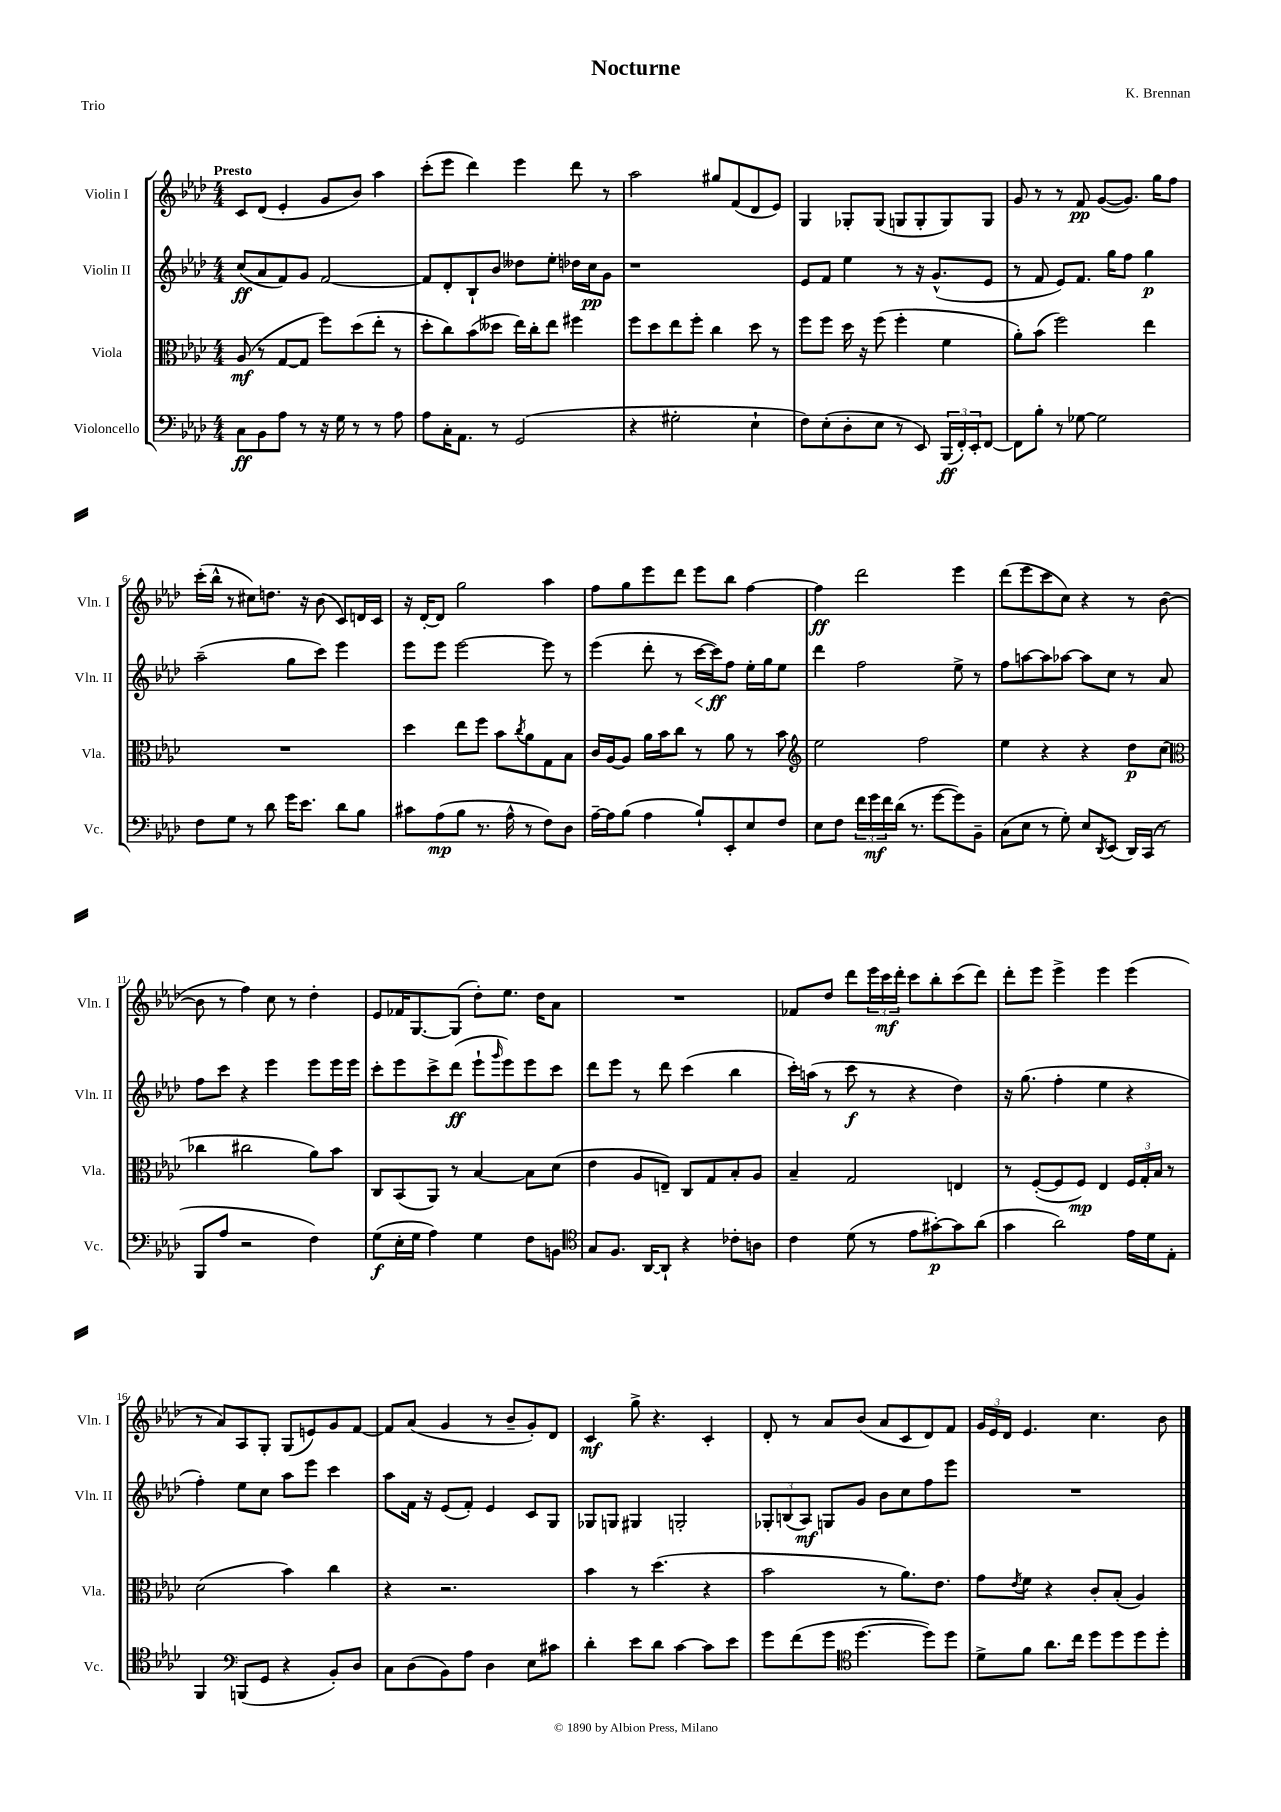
\header { title = "Nocturne" composer = "K. Brennan" piece = "Trio" }
<<
\new StaffGroup <<
\new Staff = "s0" \with { instrumentName = "Violin I" shortInstrumentName = "Vln. I" } {
    \clef treble \key aes \major \numericTimeSignature \time 4/4 \tempo "Presto"
    c'8 des'8( ees'4-. g'8 bes'8) aes''4 |
    c'''8-.( ees'''8 des'''4) ees'''4 des'''8 r8 |
    aes''2 gis''8 f'8( des'8 ees'8) |
    g4 ges8-. ges8( g8 g8-. g8) g8 |
    g'8 r8 r8 f'8\pp g'8~( g'8.) g''16 f''8 |
    c'''16-.( bes''16-^ r8 cis''8) d''8. r16 bes'8( c'8) d'16 c'16 |
    r16 des'16~-. des'8 g''2 aes''4 |
    f''8 g''8 ees'''8 des'''8 ees'''8 bes''8 f''4~ |
    f''4\ff des'''2 ees'''4 |
    des'''8( ees'''8 c'''8 c''8) r4 r8 bes'8~( |
    bes'8 r8 f''4) c''8 r8 des''4-. |
    ees'8 fes'16 g8.~ g8( des''8-.) ees''8. des''16 aes'8 |
    R1 |
    fes'8 des''8 des'''8 \tuplet 3/2 { ees'''16 c'''16\mf des'''16-. } c'''8 bes''8-. c'''8( des'''8) |
    des'''8-. ees'''8 ees'''4-> ees'''4 ees'''4( |
    r8 aes'8) aes8 g8-. g8( e'8) g'8 f'8~ |
    f'8 aes'8( g'4 r8 bes'8-- g'8-.) des'8 |
    c'4\mf g''8-> r4. c'4-. |
    des'8-. r8 aes'8 bes'8( aes'8 c'8 des'8) f'8 |
    \tuplet 3/2 { g'16 ees'16 des'16 } ees'4. c''4. bes'8 \bar "|." |
}
\new Staff = "s1" \with { instrumentName = "Violin II" shortInstrumentName = "Vln. II" } {
    \clef treble \key aes \major \numericTimeSignature \time 4/4
    c''8\ff( aes'8 f'8) g'8 f'2~ |
    f'8 des'8-. bes8-! bes'8 deses''8 ees''8-. des''16 c''16\pp g'8 |
    r1 |
    ees'8 f'8 ees''4 r8 r16 g'8.-^( ees'8 |
    r8 f'8 ees'8) f'8. g''16 f''8 g''4\p |
    aes''2--( g''8 c'''8) ees'''4 |
    ees'''8 ees'''8 ees'''2~ ees'''8 r8 |
    ees'''4( des'''8-. r8 c'''16~\< c'''16\ff\!) f''8 ees''16-. g''16 ees''8 |
    des'''4 f''2 ees''8-> r8 |
    f''8 a''8~ a''8 aes''8~ aes''8 c''8 r8 aes'8 |
    f''8 c'''8 r4 ees'''4 ees'''8 ees'''16 ees'''16 |
    c'''8-. ees'''8 c'''8-> des'''8\ff( ees'''8-! \grace { g'''16 } ees'''8) ees'''8 c'''8 |
    des'''8 ees'''8 r8 des'''8 c'''4( bes''4 |
    c'''16-.) a''16( r8 c'''8\f r8 r4 des''4) |
    r16 g''8.( f''4-. ees''4 r4 |
    f''4-.) ees''8 c''8 aes''8 ees'''8 c'''4 |
    aes''8 f'16 r16 ees'8( f'8-.) ees'4 c'8 g8 |
    ges8 g8 gis4 g2-. |
    \tuplet 3/2 { ges8-. b8( aes8\mf) } g8 g'8 bes'8 c''8 f''8 ees'''8 |
    R1 \bar "|." |
}
\new Staff = "s2" \with { instrumentName = "Viola" shortInstrumentName = "Vla." } {
    \clef alto \key aes \major \numericTimeSignature \time 4/4
    aes8\mf( r8 g8~ g8 f''8) des''8( ees''8-. r8 |
    des''8-. c''8) bes'8( deses''8 ees''16) c''16-. ees''8 fis''4 |
    f''8 des''8 ees''8 f''8-. c''4 des''8 r8 |
    f''8 f''8 des''16 r16 f''8( f''4-. f'4 |
    aes'8-.) bes'8( f''2) ees''4 |
    R1 |
    des''4 ees''8 f''8 bes'8 \acciaccatura { c''8 } aes'8 g8 bes8 |
    c'16 aes16~ aes8 aes'16 bes'16 c''8 r8 aes'8 r8 bes'8 |
    \clef treble ees''2 f''2 |
    ees''4 r4 r4 des''8\p c''8( |
    \clef alto ces''4 cis''2 aes'8) bes'8 |
    c8 bes,8( aes,8) r8 bes4~ bes8 des'8( |
    ees'4 aes8 e8--) c8 g8 bes8-. aes8 |
    bes4-- g2 e4 |
    r8 f8~-.( f8 f8\mp) ees4 \tuplet 3/2 { f16 g16-. bes16 } r8 |
    des'2( bes'4) c''4 |
    r4 r2. |
    bes'4 r8 des''4.( r4 |
    bes'2 r8 aes'8.) ees'8. |
    g'8 \acciaccatura { ees'8 } f'8 r4 c'8-. bes8-.( aes4) \bar "|." |
}
\new Staff = "s3" \with { instrumentName = "Violoncello" shortInstrumentName = "Vc." } {
    \clef bass \key aes \major \numericTimeSignature \time 4/4
    c8\ff bes,8 aes8 r8 r16 g16 r8 r8 aes8 |
    aes8 c16-. aes,8. r8 g,2( |
    r4 gis2-. ees4-! |
    f8) ees8-.( des8-. ees8 r8 ees,8) \tuplet 3/2 { bes,,16\ff( f,16-.) ees,16-. } f,8~ |
    f,8 bes8-. r8 ges8~ ges2 |
    f8 g8 r8 des'8 g'16 ees'8. des'8 bes8 |
    cis'8 aes8\mp( bes8 r8. aes16-^ r8 f8) des8 |
    aes16~-- aes16 bes8( aes4 bes8-!) ees,8-. ees8 f8 |
    ees8 f8 \tuplet 3/2 { f'16 g'16\mf f'16 } des'16( r8. g'8~ g'8) bes,8-- |
    c8( ees8 r8 g8-.) ees8 \acciaccatura { des,8 } ees,8( des,16) c,16( r8 |
    bes,,8 aes8 r2 f4) |
    g8\f( ees16-. g16 aes4) g4 f8 b,8 |
    \clef tenor g8 f8. aes,16~ aes,8-! r4 ces'8-. a8 |
    c'4 des'8( r8 ees'8 gis'8~-.\p) gis'8 aes'8( |
    g'4 aes'2) ees'16 des'16 ees8-. |
    f,4 \clef bass b,,8( g,8 r4 bes,8-.) des8 |
    c8 des8( bes,8) aes8 des4 ees8 cis'8 |
    des'4-. ees'8 des'8 c'4~ c'8 ees'8 |
    g'8 f'8( g'8 \clef tenor des''4.~ des''8) des''8 |
    des'8-> f'8 aes'8. c''16 des''8 des''8 des''8 des''8-. \bar "|." |
}
>>
>>
